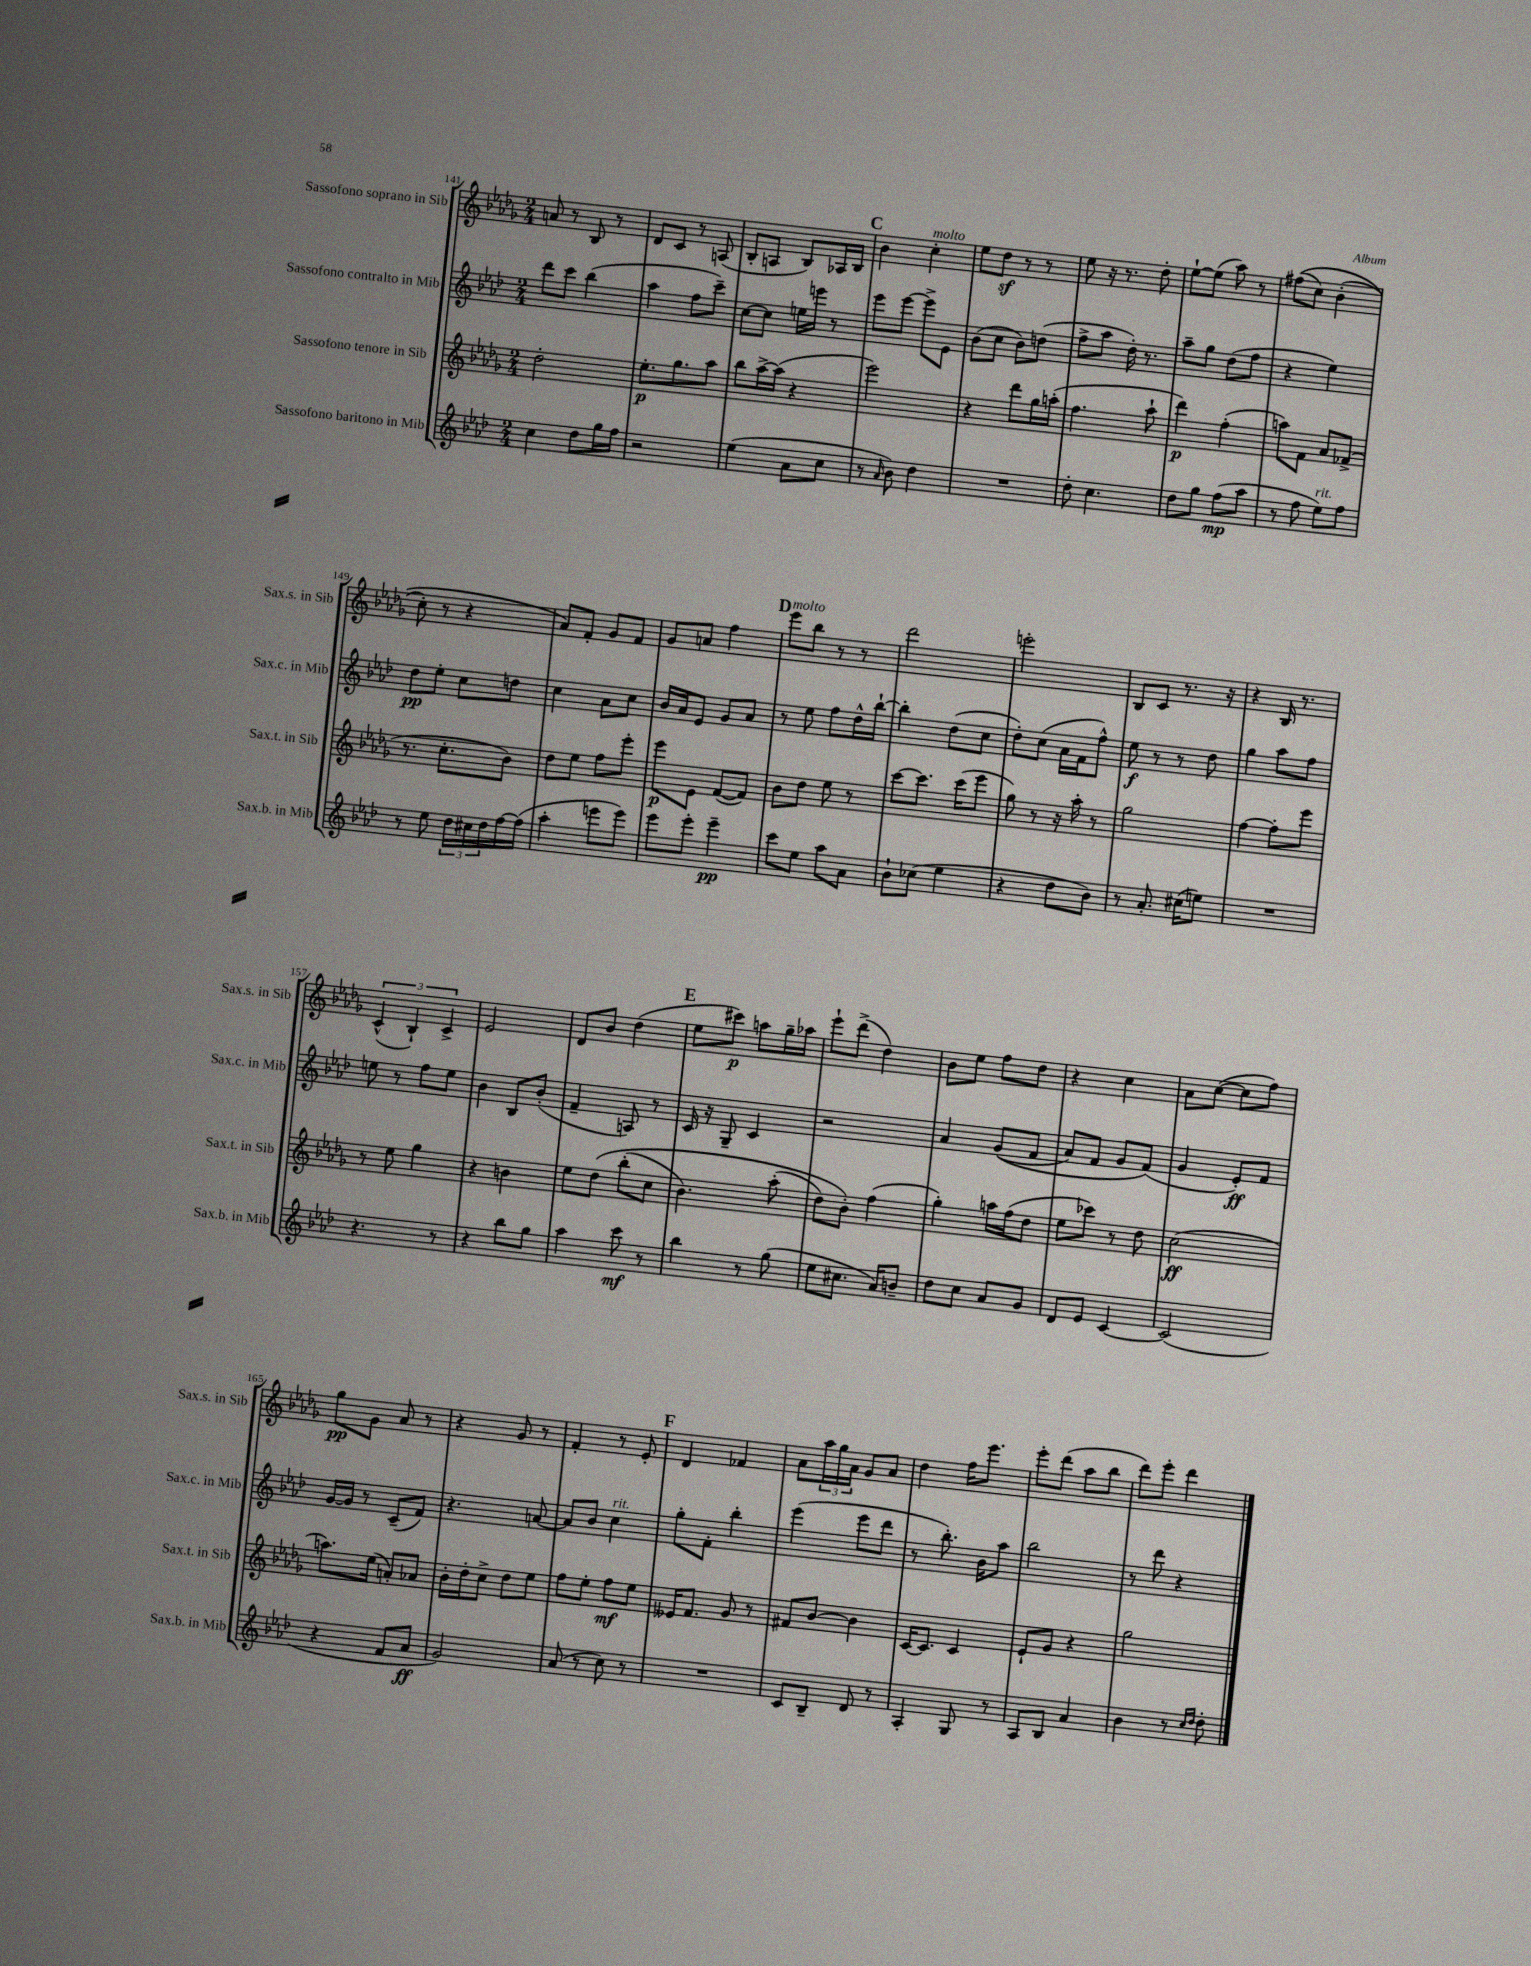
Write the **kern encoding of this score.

**kern	**kern	**kern	**kern
*staff4	*staff3	*staff2	*staff1
*clefG2	*clefG2	*clefG2	*clefG2
*k[b-e-a-d-]	*k[b-e-a-d-g-]	*k[b-e-a-d-]	*k[b-e-a-d-g-]
*M2/4	*M2/4	*M2/4	*M2/4
4cc\	2dd-'\	8ddd-\L	8a/
.	.	8ccc\J	8r
8dd-\L	.	(4bb-\	8B-/
16gg\L	.	.	8r
16ff\JJ	.	.	.
=	=	=	=
2r	8.ee-'\L	4aa-\	8d-/L
.	.	.	8c/J
.	8.gg-\	.	.
.	.	8ff\L	8r
.	8aa-\J	8ccc~\J)	(8A/
=	=	=	=
(4ee-\	8bb-\L	[8cc\L	8B-'/L
.	[16aa-^\L	8cc\]J	8A/J
.	(16aa-\]JJ	.	.
8a-\L	4r	16ee\LL	8B-/L)
.	.	16eee\JJ	.
8cc\J	.	8r	16A-/L
.	.	.	16B-/JJ
=	=	=	=
8r	2eee-\)	8eee-\L	4b-\
16qqa-/	.	.	.
8b-\)	.	[8eee-\J	.
4dd-\	.	8eee-^\]L	4cc'\
.	.	8e-\J	.
=	=	=	=
2r	4r	(8b-\L	8ee-\L
.	.	8cc\J	8dd-\J
.	8ddd-\L	8b-\L)	8r
.	16gg-\L	(8dd\J	8r
.	(16aa'\JJ	.	.
=	=	=	=
8dd-'\	4.ff\	8ff^\L	8ee-\
4.cc\	.	8aa-\J	16r
.	.	.	8.r
.	.	16dd-'\)	.
.	.	8.r	.
.	8aa-`\	.	8dd-'\
=	=	=	=
8dd-\L	4ddd-\)	8aa-~\L	[8ee-`\L
8gg\J	.	8gg\J	(8ee-\]J
(8ff\L	(4ff'\	(8dd-\L	8aa-\)
8aa-\J	.	8ff\J	8r
=	=	=	=
8r	8aa\L)	4r	&((8ff#\L
8ff\	8f\J	.	8cc\J)
8ee-\L)	8a-/L	4ee-\)	(4b-'\
8ff\J	(8f-^/J	.	.
=	=	=	=
8r	8.r	8dd-\L	8cc'\)
8ee-\	.	8ee-'\J	8r
.	8.cc'\L	.	.
24dd-\LL	.	8cc\L	4r
24cc#\	.	.	.
24dd-\	.	.	.
[16ff\	8b-\J)	8dd\J	.
(16ff\]JJ	.	.	.
=	=	=	=
4aa-'\	8dd-\L	4cc\	8a-/L&)
.	8ee-\J	.	8f'/J
8eee\L	8ff\L	8a-\L	8g-/L
8eee\J)	8eee-'\J	8cc\J	8f/J
=	=	=	=
8eee-\L	8eee-\L	16b-/LL	8g-/L
.	.	16a-/J	.
8eee-'\J	8e-\J	8e-/J	8a/J
4eee-~\	([8f/L	8g/L	4ff\
.	8f/]J)	8a-/J	.
=	=	=	=
8ccc\L	8b-\L	8r	8eee-\L
8ee-\J	8dd-\J	8ee-\	8bb-\J
8aa-\L	8ee-\	8ff\L	8r
8a-\J	8r	16dd-^^\L	8r
.	.	[16bb-`\JJ	.
=	=	=	=
8b-`\L	[8ccc\L	4bb-'\]	2ddd-\
(8cc-\J	8.ccc\]J	.	.
4ee-\	.	(8dd-\L	.
.	(16ccc\LK	.	.
.	8eee-\J	8cc\J	.
=	=	=	=
4r	8gg-\)	8dd-'\L)	2eee'\
.	8r	(8cc\J	.
8dd-\L	16r	16a-\LL	.
.	16aa-'\	16f\J	.
8b-\J)	8r	8ff^^\J)	.
=	=	=	=
8r	2gg-\	8ee-\	8B-/L
8.a-'/	.	8r	8c/J
.	.	8r	8.r
(16cc#\LK	.	.	.
8ee\J)	.	8dd-\	.
.	.	.	16r
=	=	=	=
2r	[4ff\	4gg\	4r
.	8ff'\]L	8aa-\L	16B-/
.	.	.	8.r
.	8eee-\J	8ff\J	.
=	=	=	=
4.r	8r	8ee\	(6c^^/
.	8ee-\	8r	.
.	.	.	6B-`/)
.	4gg-\	8ff\L	.
.	.	.	6c^/
8r	.	8ee\J	.
=	=	=	=
4r	4r	4b-\	2e-/
8bb-\L	4b\	8B-/L	.
8gg\J	.	(8b-'/J	.
=	=	=	=
4aa-\	8ee-\L	4f~/	8d-/L
.	&(8dd-\J	.	8b-/J
8ccc\	(8bb-'\L	8A/)	(4dd-\
8r	8cc\J	8r	.
=	=	=	=
4bb-\	4.b-\)	16c/	8ee-\L
.	.	16r	.
.	.	8G~/	8ccc#\J)
8r	.	4c/	8aa\L
(8gg\	(8aa-'\	.	16gg-~\L
.	.	.	16aa-\JJ
=	=	=	=
8ee-\L	8dd-\L)	2r	8eee-`\L
8.cc#\J	8b-'\J&)	.	(8ddd-^\J
.	(4ff\	.	4dd-\)
16a-/LK)	.	.	.
8b~/J	.	.	.
=	=	=	=
8dd-\L	4gg-'\)	4a-/	8b-\L
8cc\J	.	.	8ee-\J
8a-/L	16aa\LL	&((8g/L	8ff\L
.	(16ff\J	.	.
8g/J	8dd-\J	8f/J	8dd-\J
=	=	=	=
8d-/L	8ee-\L	8a-/L)	4r
8e-/J	8ccc-\J)	8f/J	.
[4c/	8r	8g/L	4cc\
.	8dd-\	(8f/J&)	.
=	=	=	=
(2c/]	(2cc\	4g/	8a-\L
.	.	.	([8cc\J
.	.	8e-'/L)	8cc\]L
.	.	8f/J	8ff\J)
=	=	=	=
4r	8.aa\L)	[16g/LL	8gg-\L
.	.	16g/]JJ	.
.	.	8r	8g-\J
.	(16ee-\Jk	.	.
8f/L	8a'/L)	(8c~/L	8a-/
8a-/J	8a-/J	8f/J)	8r
=	=	=	=
2g/)	16b-'\LL	4.r	4r
.	16dd-'\J	.	.
.	8cc^\J	.	.
.	8dd-\L	.	8g-/
.	8ee-\J	[8a/	8r
=	=	=	=
(8a-/	8ff\L	8a/]L	4f'/
8r	8ee-'\J	8b-/J	.
8cc\)	8ff\L	4cc\	8r
8r	8ee-\J	.	8e-'/
=	=	=	=
2r	16e--/LK	8gg'\L	4d-/
.	8.f/J	.	.
.	.	8f'\J	.
.	8g-/	4bb-'\	4f-/
.	8r	.	.
=	=	=	=
8c/L	8f#/L	(4eee-\	8a-\L
8B-~/J	[8b-/J	.	24aa-\L
.	.	.	24gg-\
.	.	.	24a-\JJ
8d-/	4b-\]	8eee-\L	8g-/L
8r	.	8ddd-\J	8a-/J
=	=	=	=
4A-'/	[16c/LK	8r	4dd-\
.	8.c/]J	.	.
.	.	8.bb-'\)	.
8G/	4c/	.	16ff\LK
.	.	16b-\LK	8.eee-\J
8r	.	8aa-\J	.
=	=	=	=
8A-/L	8e-`/L	2bb-\	8eee-'\L
8B-/J	8g-/J	.	(8ddd-\J
4a-/	4r	.	8aa-\L
.	.	.	8bb-\J
=	=	=	=
4b-\	2gg-\	8r	8ddd-\L)
.	.	8ddd-\	8eee-'\J
8r	.	4r	4ddd-\
16qqcc/LL	.	.	.
16qqdd-/JJ	.	.	.
8dd-'\	.	.	.
==	==	==	==
*-	*-	*-	*-
